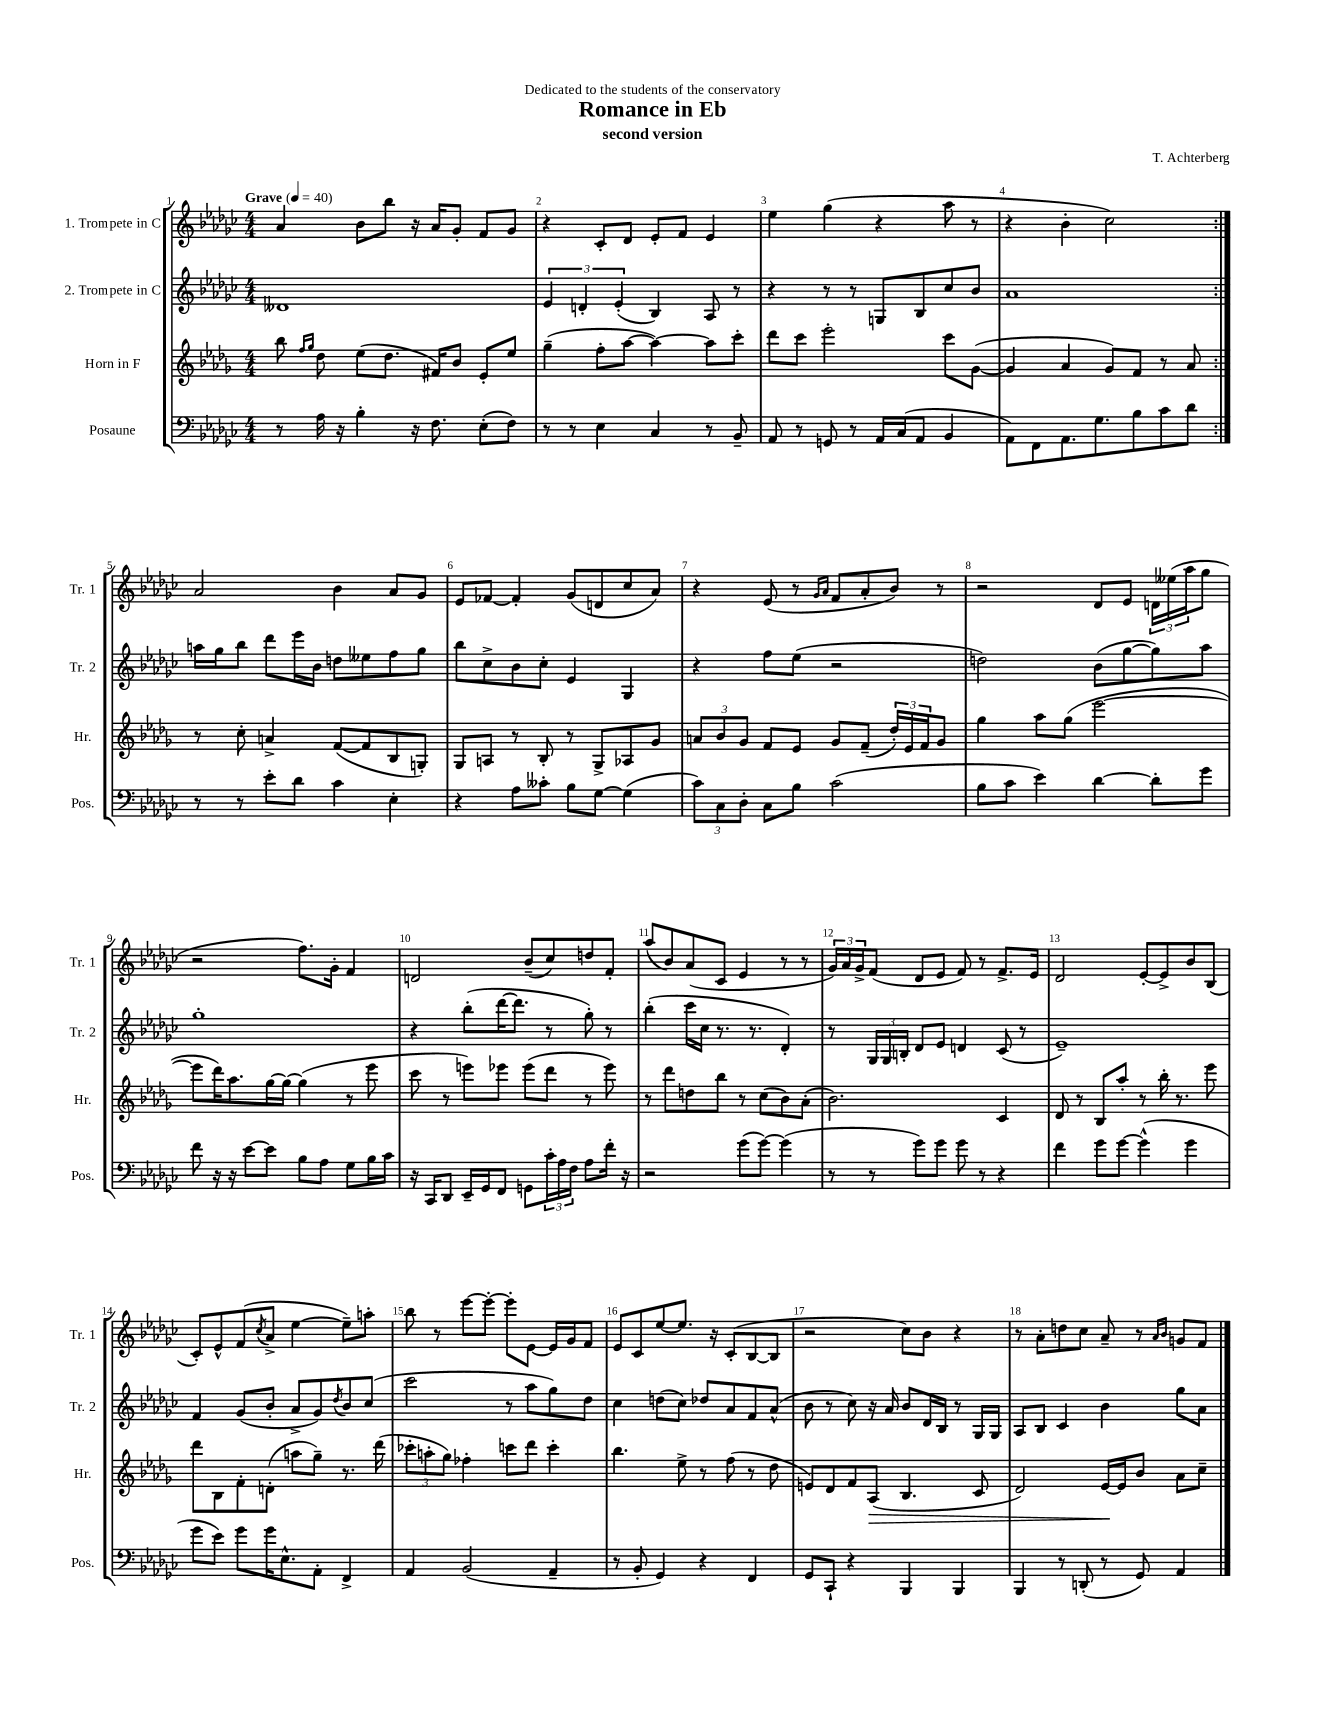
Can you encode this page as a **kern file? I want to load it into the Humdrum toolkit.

**kern	**kern	**kern	**kern
*staff4	*staff3	*staff2	*staff1
*clefF4	*clefG2	*clefG2	*clefG2
*k[b-e-a-d-g-c-]	*k[b-e-a-d-g-]	*k[b-e-a-d-g-c-]	*k[b-e-a-d-g-c-]
*M4/4	*M4/4	*M4/4	*M4/4
*MM40	*MM40	*MM40	*MM40
8r	8bb-\	1d--	4a-/
.	16qqff/LL	.	.
.	16qqgg-/JJ	.	.
16A-\	8dd-\	.	.
16r	.	.	.
4B-'\	(8ee-\L	.	8b-\L
.	8.dd-\J	.	8bb-\J
16r	.	.	16r
8.F\	16f#/LK)	.	16a-/LK
.	8b-/J	.	8g-'/J
(8E-'\L	8e-'/L	.	8f/L
8F\J)	8ee-/J	.	8g-/J
=	=	=	=
8r	(4gg-~\	6e-/	4r
8r	.	.	.
.	.	6d'/	.
4E-\	8ff'\L	.	8c-'/L
.	.	(6e-'/	.
.	[8aa-\J	.	8d-/J
4C-/	4aa-\_)	4B-/)	8e-'/L
.	.	.	8f/J
8r	8aa-\]L	8A-/	4e-/
8BB-~/	8ccc'\J	8r	.
=	=	=	=
8AA-/	8ddd-\L	4r	4ee-\
8r	8ccc\J	.	.
8GG/	2eee-'\	8r	(4gg-\
8r	.	8r	.
16AA-/LL	.	8G/L	4r
(16C-/J	.	.	.
8AA-/J	.	8B-/	.
4BB-/	8ccc\L	8cc-/	8aa-\
.	([8g-\J	8b-/J	8r
=	=	=	=
8AA-\L)	4g-/]	1a-	4r
8FF\	.	.	.
8.AA-\	4a-/	.	4b-'\
8.G-\	.	.	.
.	8g-/L)	.	2cc-\)
8B-\	8f/J	.	.
8c-\	8r	.	.
8d-\J	8a-/	.	.
=:|!	=:|!	=:|!	=:|!
8r	8r	16aa\LL	2a-/
.	.	16gg-\J	.
8r	8cc'\	8bb-\J	.
8e-'\L	4a^/	8ddd-\L	.
8d-\J	.	16eee-\L	.
.	.	16b-\JJ	.
4c-\	([8f/L	8dd\L	4b-\
.	8f/]	8ee--\	.
4E-'\	8B-/	8ff\	8a-/L
.	8G'/J)	8gg-\J	8g-/J
=	=	=	=
4r	8G-/L	8bb-\L	8e-/L
.	8A/J	8cc-^\	[8f-/J
8A-\L	8r	8b-\	4f-'/]
8c--'\J	8B-'/	8cc-'\J	.
8B-\L	8r	4e-/	(8g-/L
[8G-\J	8G-^/L	.	8d/
(4G-\]	8A-/	4G-/	8cc-/
.	8g-/J	.	8a-/J)
=	=	=	=
12c-\L)	12a/L	4r	4r
12C-\	12b-/	.	.
12D-'\J	12g-/J	.	.
8C-\L	8f/L	8ff\L	(8e-/
8B-\J	8e-/J	(8ee-\J	8r
.	.	.	16qqg-/LL
.	.	.	16qqa-/JJ
(2c-\	8g-/L	2r	8f/L
.	(8f~/J	.	8a-'/
.	24dd-'/LL)	.	8b-/J)
.	24e-/	.	.
.	24f/J	.	.
.	8g-/J	.	8r
=	=	=	=
8B-\L	4gg-\	2dd\)	2r
8c-\J	.	.	.
4e-\)	8aa-\L	.	.
.	(8gg-\J	.	.
[4d-\	[2eee-\	(8b-\L	8d-/L
.	.	[8gg-\	8e-/J
8d-'\]L	.	8gg-\])	24d\LL
.	.	.	(24ee--\
.	.	.	24aa-\J
8g-\J	.	8aa-\J	8gg-\J
=	=	=	=
8f\	8eee-\]L	1gg-'	2r
16r	16ddd-\K)	.	.
16r	8.aa-\	.	.
[8e-\L	.	.	.
8e-\]J	[16gg-\L	.	.
.	16gg-\_JJ	.	.
8B-\L	(4gg-\]	.	8.ff\L)
8A-\J	.	.	.
.	.	.	16g-'\Jk
8G-\L	8r	.	4f/
16B-\L	8eee-\	.	.
16c-\JJ	.	.	.
=	=	=	=
16r	8ccc\	4r	2d/
16CC-/LK	.	.	.
8DD-/J	8r	.	.
16EE-~/LL	8eee\L)	(8bb-'\L	.
16GG-/J	.	.	.
8FF/J	8eee-\J	[16ddd-\K	.
.	.	8.ddd-\]J	.
8GG\L	(8eee-\L	.	(8b-~/L
24c-'\L	8ddd-\J	8r	8cc-/)
24A-\	.	.	.
24F\JJ	.	.	.
8A-\L	8r	8gg-'\)	8dd/
16f'\Jk	8eee-\)	8r	8f'/J
16r	.	.	.
=	=	=	=
2r	8r	(4bb-'\	(8aa-/L
.	8ddd-\L	.	8b-/)
.	8dd\	16ccc-\LL	(8a-/
.	.	16cc-\JJ	.
.	8bb-\J	8.r	8c-/J
(8g-\L	8r	.	4e-/
.	.	8.r	.
[8g-\J)	(8cc\L	.	.
(4g-\]	8b-\)	4d-'/)	8r
.	(8a-'\J	.	8r
=	=	=	=
8r	2.b-\)	8r	24g-/LL)
.	.	.	24a-/
.	.	.	24g-^/J
8r	.	24G-/LL	(8f/J
.	.	24G-/	.
.	.	24B'/JJ	.
8g-\L)	.	8d-/L	8d-/L
8g-\J	.	8e-/J	8e-/J
8g-\	.	4d/	8f/)
8r	.	.	8r
4r	4c/	(8c-/	8.f^/L
.	.	8r	.
.	.	.	16e-/Jk
=	=	=	=
4f\	8d-/	1e-~)	2d-/
.	8r	.	.
8g-\L	8B-/L	.	.
[8g-\J	8aa-'/J	.	.
(4g-^^\]	8r	.	[8e-'/L
.	16bb-'\	.	8e-^/]
.	8.r	.	.
4g-\	.	.	8b-/
.	8eee-\	.	(8B-/J
=	=	=	=
8g-\L	8ddd-\L	4f/	8c-'/L)
8e-\J)	8B-\	.	8e-^^/
8g-\L	8f'\	(8g-/L	(8f/
.	.	.	8qcc-/
16g-\K	(8d'\J	8b-'/J	8a-^/J
8.E-^^\	.	.	.
.	8aa\L	8a-^/L	[4ee-\
8AA-'\J	8gg-~\J)	8g-/)	.
.	.	8qdd-/	.
4FF^/	8.r	8b-/	8ee-~\]L)
.	.	(8cc-/J	8aa'\J
.	(16ddd-\	.	.
=	=	=	=
4AA-/	12ccc-'\L	2ccc-\	8bb-\
.	12aa'\	.	.
.	.	.	8r
.	12gg-\J)	.	.
(2BB-/	4ff-'\	.	[8eee-\L
.	.	.	8eee-'\_J
.	8ccc\L	8r	8eee-'\]L
.	8ddd-\J	8aa-\L	[8e-\J
4AA-~/	4ccc'\	8gg-\)	16e-/]LL
.	.	.	16g-/J
.	.	8dd-\J	8f/J
=	=	=	=
8r	4.bb-\	4cc-\	8e-/L
8BB-'/	.	.	8c-/
4GG-/)	.	(8dd\L	[8ee-/
.	8ee-^\	8cc-\J)	8.ee-/]J
4r	8r	8dd-/L	.
.	.	.	16r
.	(8ff\	8a-/	(8c-'/L
4FF/	8r	8f/	[8B-/
.	8dd-\	(8a-^^/J	8B-/]J
=	=	=	=
8GG-/L	8e/L)	8b-\	2r
8CC-`/J	8d-/	8r	.
4r	8f/	8cc-\)	.
.	(8A-/J	16r	.
.	.	16a-/	.
4BBB-/	4.B-/	8b-/L	8cc-\L)
.	.	16d-/L	8b-\J
.	.	16B-/JJ	.
4BBB-/	.	8r	4r
.	8c/	16G-/LL	.
.	.	16G-/JJ	.
=	=	=	=
4BBB-/	2d-/)	8A-/L	8r
.	.	8B-/J	8a-'\L
8r	.	4c-/	8dd\
(8DD'/	.	.	8cc-\J
8r	[16e-/LL	4b-\	8a-~/
.	16e-/]J	.	.
8GG-/)	8b-/J	.	8r
.	.	.	16qqa-/LL
.	.	.	16qqb-/JJ
4AA-/	8a-\L	8gg-\L	8g/L
.	8cc~\J	8a-\J	8f/J
==	==	==	==
*-	*-	*-	*-
